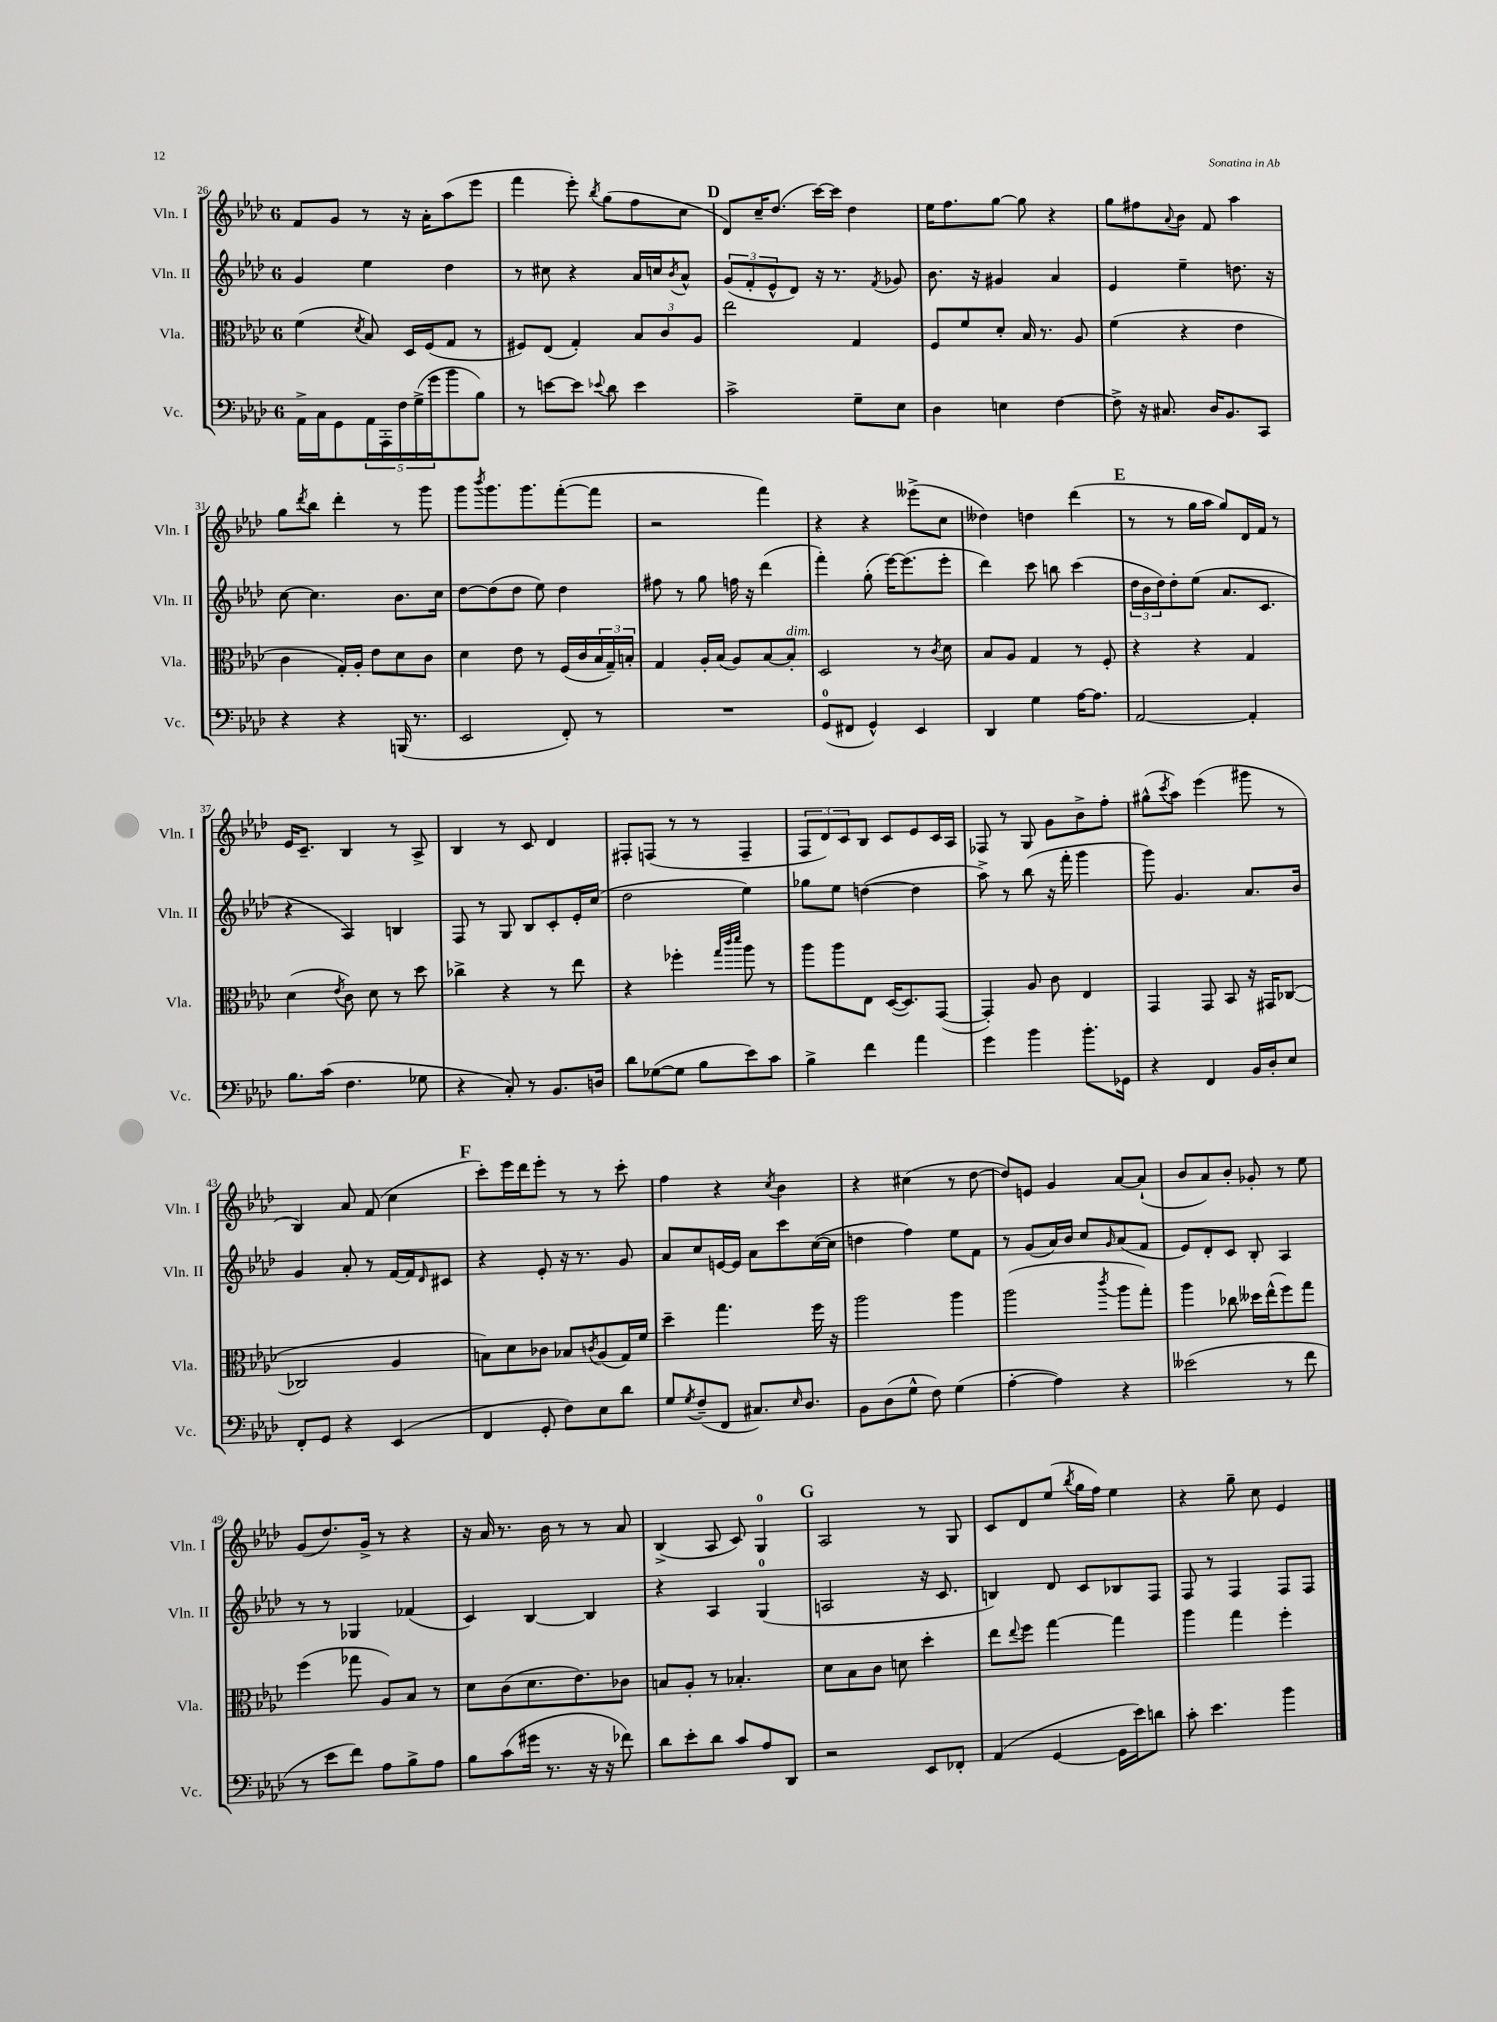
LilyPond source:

<<
\new StaffGroup <<
\new Staff = "s0" \with { instrumentName = "Vln. I" shortInstrumentName = "Vln. I" } {
    \clef treble \key aes \major \once \override Staff.TimeSignature.style = #'single-digit \time 6/8
    f'8 g'8 r8 r16 aes'16-. aes''8( ees'''8 |
    f'''4 ees'''8-.) \acciaccatura { bes''8 } g''8( f''8 c''8 |
    \mark \markup { \bold "D" } des'8) c''16-- des''8.( c'''16~) c'''16 des''4 |
    ees''16 f''8. g''8~ g''8 r4 |
    g''8 fis''8 \appoggiatura { aes'8 } bes'8 f'8 aes''4 |
    g''8 \acciaccatura { des'''8 } bes''8 des'''4-. r8 g'''8 |
    g'''8 \acciaccatura { bes'''8 } g'''8. g'''8. f'''8~-.( f'''8 |
    r2 f'''4) |
    r4 r4 eeses'''8->( c''8 |
    deses''4) d''4 des'''4( |
    \mark \markup { \bold "E" } r8 r8 g''16 aes''16 g''8) des'16 f'16 r8 |
    ees'16 c'8.-- bes4 r8 aes8-> |
    bes4 r8 c'8 des'4 |
    fis8-. f8( r8 r8 f4-- |
    \tuplet 3/2 { f8 des'8) c'8 } bes8 c'8 ees'8 c'16 aes16 |
    fes8 r8 g8 g'8 bes'8-> f''8-. |
    gis''8-^( \acciaccatura { c'''8 } aes''8) ees'''4( gis'''8 r8 |
    bes4) aes'8 f'8( c''4 |
    \mark \markup { \bold "F" } c'''8-.) ees'''16 des'''16 ees'''8-. r8 r8 c'''8-. |
    f''4 r4 \acciaccatura { c''8 } bes'4 |
    r4 cis''4( r8 des''8~ |
    des''8) e'8 g'4 aes'8~ aes'8-!( |
    bes'8 aes'8) bes'8-. ges'8-. r8 ees''8 |
    g'8( des''8.) g'16-> r8 r4 |
    r16 aes'16 r8. bes'16 r8 r8 aes'8 |
    bes4->( aes8 c'8) g4-0 |
    \mark \markup { \bold "G" } aes2 r8 g8 |
    c'8 des'8 ees''8( \acciaccatura { bes''8 } g''16 f''16) ees''4 |
    r4 g''8-- c''8 ees'4 \bar "|." |
}
\new Staff = "s1" \with { instrumentName = "Vln. II" shortInstrumentName = "Vln. II" } {
    \clef treble \key aes \major \once \override Staff.TimeSignature.style = #'single-digit \time 6/8
    g'4 ees''4 des''4 |
    r8 cis''8 r4 aes'16 c''16 \acciaccatura { bes'8 } aes'8-^ |
    \mark \markup { \bold "D" } \tuplet 3/2 { g'8( f'8-. ees'8-^ } des'8) r16 r8. \acciaccatura { f'8 } ges'8 |
    bes'8. r16 gis'4 aes'4 |
    ees'4 ees''4-- d''8. r16 |
    c''8~ c''4. bes'8. c''16 |
    des''8~ des''8( des''8 ees''8) des''4 |
    fis''8 r8 g''8 f''16 r16 des'''4( |
    f'''4-.) g''8-.( ees'''16~) ees'''8.( ees'''8-. |
    des'''4) c'''8 b''8 c'''4( |
    \mark \markup { \bold "E" } \tuplet 3/2 { des''16 bes'16 des''16) } des''8-. ees''8( aes'8. c'8. |
    r4 aes4) b4 |
    f8 r8 g8 bes8 c'8-. ees'16-. c''16( |
    des''2 ees''4) |
    ges''8 ees''8 d''4~( d''4 |
    aes''8->) r8 bes''8( r16 f'''16-. g'''4 |
    g'''8) g'4. aes'8. bes'16 |
    g'4 aes'8-. r8 f'16~ f'16 \grace { des'16 } cis'8 |
    \mark \markup { \bold "F" } r4 ees'8-. r16 r8. g'8 |
    aes'8 c''8 e'16~ e'16 aes'8 c'''8 c''16~( c''16 |
    d''4 f''4) ees''8 f'8 |
    r8 g'8( aes'16) bes'16 c''8 \grace { g'16 } aes'8( f'8 |
    ees'8) des'8-. c'8 bes8-. aes4 |
    r8 r8 ges4 fes'4( |
    c'4) bes4~ bes4 |
    r4 aes4 g4-0( |
    \mark \markup { \bold "G" } a2 r16 c'8. |
    b4) des'8 c'8 bes8 f8 |
    f8 r8 f4 f8 f8 \bar "|." |
}
\new Staff = "s2" \with { instrumentName = "Vla." shortInstrumentName = "Vla." } {
    \clef alto \key aes \major \once \override Staff.TimeSignature.style = #'single-digit \time 6/8
    f'4( \acciaccatura { des'8 } bes8) des16 f16( g8 r8 |
    fis8) ees8( g4-.) \tuplet 3/2 { bes8 c'8 aes8 } |
    \mark \markup { \bold "D" } ees''2 g4 |
    f8 f'8 des'8-. bes16 r8. aes8 |
    f'4( r4 ees'4 |
    c'4 g16-.) aes16-. ees'8 des'8 c'8 |
    des'4 ees'8 r8 f16( c'16 \tuplet 3/2 { bes16 g16--) b16-. } |
    g4 aes16-. bes16( aes8) bes8~ bes8-.^\markup { \italic "dim." } |
    des2 r8 \acciaccatura { c'8 } des'8 |
    bes8 aes8 g4 r8 f8-. |
    \mark \markup { \bold "E" } r4 r4 g4 |
    des'4( \acciaccatura { ees'8 } c'8) des'8 r8 des''8 |
    ces''4-> r4 r8 ees''8 |
    r4 fes''4-. \grace { g''32 c'''32 des'''32 } aes''8 r8 |
    aes''8 aes''8 ees8 des16~( des8.) g,8~( |
    g,4-.) aes8 c'8 ees4 |
    g,4 g,8 bes,8 r16 gis,16 ces8~( |
    ces2 aes4 |
    \mark \markup { \bold "F" } b8) des'8 ces'8 bes8 \acciaccatura { c'8 } aes8( g16) f'16 |
    des''4-- g''4. f''16 r16 |
    aes''2 aes''4 |
    aes''2( \acciaccatura { c'''8 } aes''8 g''8-.) |
    aes''4 ces''8 deses''16 ees''16-^( f''8) g''8 |
    f''4( ges''8 aes8) bes8 r8 |
    des'8 c'8( des'8. ees'8.) ces'8 |
    b8 aes8-. r8 bes4.-. |
    \mark \markup { \bold "G" } des'8 bes8 c'8 d'8 des''4-. |
    ees''8 \appoggiatura { ees''8 } f''8 g''4~ g''4 |
    aes''4 g''4 f''4-. \bar "|." |
}
\new Staff = "s3" \with { instrumentName = "Vc." shortInstrumentName = "Vc." } {
    \clef bass \key aes \major \once \override Staff.TimeSignature.style = #'single-digit \time 6/8
    aes,16-> c16 g,8 \tuplet 5/4 { aes,16 aes,,16-. f16 g16->( g'16 } bes'8 bes8) |
    r8 e'8~ e'8 \appoggiatura { ees'8 } des'8 ees'4 |
    \mark \markup { \bold "D" } c'2-> g8-- ees8 |
    des4 e4 f4~ |
    f8-> r16 cis8. des16 bes,8. c,8 |
    r4 r4 b,,16( r8. |
    ees,2 f,8-.) r8 |
    R2. |
    g,8-0( fis,8 g,4-^) ees,4 |
    des,4 g4 aes16~ aes8. |
    \mark \markup { \bold "E" } aes,2~ aes,4-. |
    bes8. c'16( f4. ges8 |
    r4 c8-.) r8 bes,8. d16 |
    des'8 ges8~( ges8 bes8 ees'8) c'8 |
    bes4-> f'4 aes'4 |
    g'4 bes'4 bes'8.-. ges,16 |
    r4 f,4 bes,16 des16-. ees8 |
    f,8-. g,8 r4 ees,4( |
    \mark \markup { \bold "F" } f,4 g,8-. f8) ees8 des'8 |
    g8 \acciaccatura { g8 } f8--( f,8 cis8.) \grace { ees16 } des8. |
    bes,8 des8( g8-^ f8) g4( |
    aes4~-. aes4) r4 |
    eeses'2( r8 f'8 |
    r8 ees'8 f'8) aes8 bes8-> aes8 |
    bes8 c'8( gis'16 r8. r16 r16 fes'8) |
    des'8 ees'8-. des'8 c'8 aes8 des,8 |
    \mark \markup { \bold "G" } r2 ees,8 fes,8-. |
    aes,4( g,4~ g,16 ees'16) d'8 |
    c'8-. ees'4. bes'4 \bar "|." |
}
>>
>>
\layout { \context { \Score currentBarNumber = #26 } }
